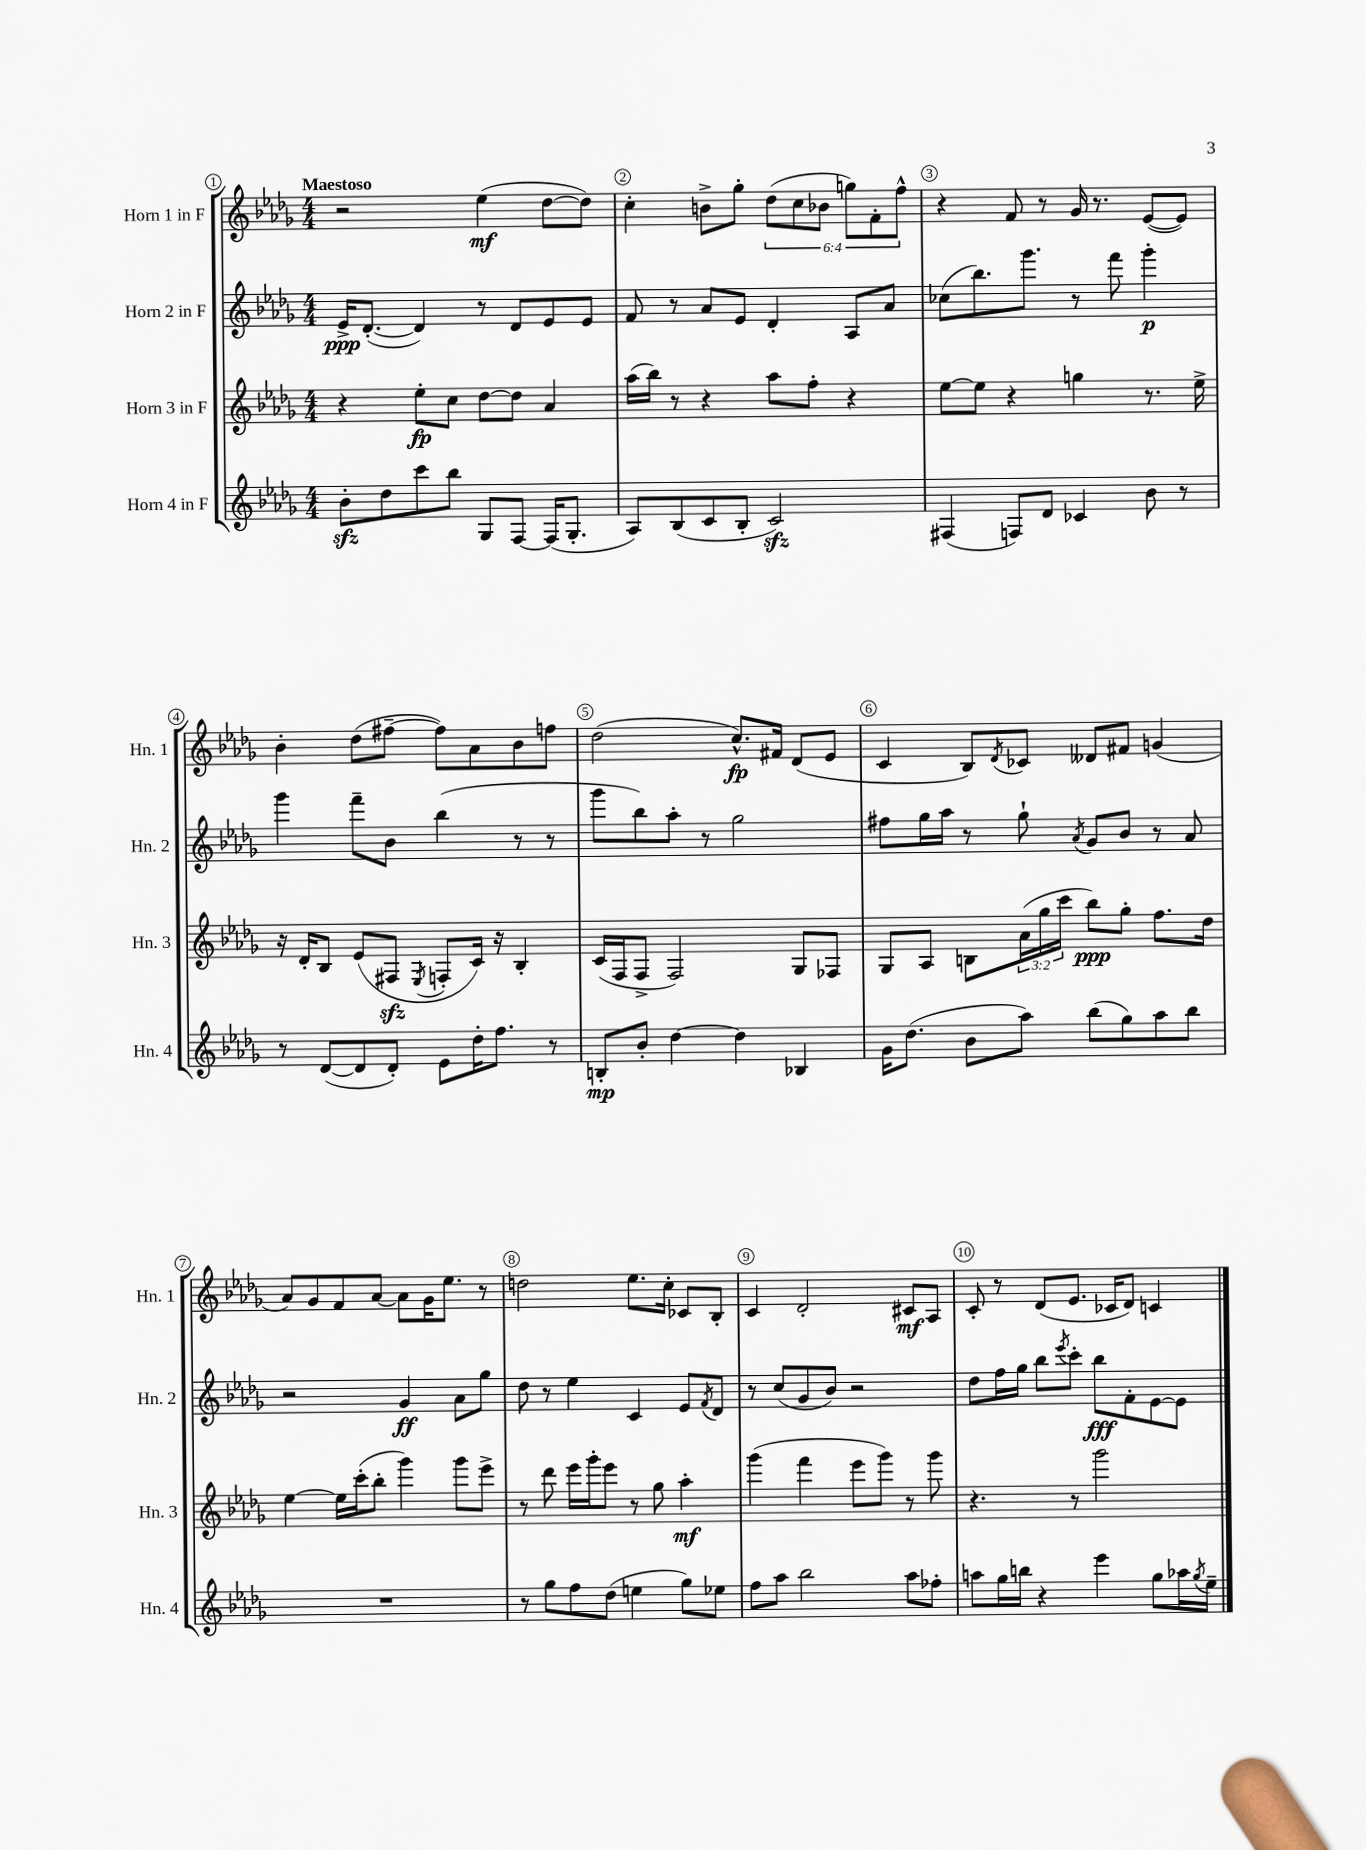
<<
\new StaffGroup <<
\new Staff = "s0" \with { instrumentName = "Horn 1 in F" shortInstrumentName = "Hn. 1" } {
    \clef treble \key des \major \numericTimeSignature \time 4/4 \override Staff.TupletNumber.text = #tuplet-number::calc-fraction-text \tempo "Maestoso"
    r2 ees''4\mf( des''8~ des''8) |
    c''4-. b'8-> ges''8-. \tuplet 6/4 { des''8( c''8 bes'8 g''8) f'8-. f''8-^ } |
    r4 f'8 r8 ges'16 r8. ees'8~( ees'8) |
    bes'4-. des''8( fis''8~-- fis''8) aes'8 bes'8 f''8 |
    des''2( c''8.-^\fp) fis'16 des'8( ees'8 |
    c'4 bes8) \acciaccatura { des'8 } ces'8 deses'8 fis'8 g'4( |
    aes'8) ges'8 f'8 aes'8~ aes'8 ges'16 ees''8. r8 |
    d''2 ees''8. c''16-. ces'8 bes8-. |
    c'4 des'2-. cis'8\mf aes8 |
    c'8-. r8 des'8( ees'8. ces'16 des'8) c'4 \bar "|." |
}
\new Staff = "s1" \with { instrumentName = "Horn 2 in F" shortInstrumentName = "Hn. 2" } {
    \clef treble \key des \major \numericTimeSignature \time 4/4
    ees'16->\ppp des'8.~-.( des'4) r8 des'8 ees'8 ees'8 |
    f'8 r8 aes'8 ees'8 des'4-. aes8 aes'8 |
    ces''8( bes''8.) ges'''8. r8 f'''8 ges'''4-.\p |
    ges'''4 f'''8-- bes'8 bes''4( r8 r8 |
    ges'''8 bes''8) aes''8-. r8 ges''2 |
    fis''8 ges''16 aes''16 r8 ges''8-! \acciaccatura { aes'8 } ges'8 bes'8 r8 aes'8 |
    r2 ges'4\ff aes'8 ges''8 |
    des''8 r8 ees''4 c'4 ees'8 \acciaccatura { f'8 } des'8 |
    r8 c''8( ges'8 bes'8) r2 |
    des''8 f''16 ges''16 bes''8 \acciaccatura { ees'''8 } c'''8-. bes''8\fff f'8-. ees'8~ ees'8 \bar "|." |
}
\new Staff = "s2" \with { instrumentName = "Horn 3 in F" shortInstrumentName = "Hn. 3" } {
    \clef treble \key des \major \numericTimeSignature \time 4/4 \override Staff.TupletNumber.text = #tuplet-number::calc-fraction-text
    r4 ees''8-.\fp c''8 des''8~ des''8 aes'4 |
    aes''16( bes''16) r8 r4 aes''8 f''8-. r4 |
    ees''8~ ees''8 r4 g''4 r8. ees''16-> |
    r16 des'16-. bes8 ees'8( fis8\sfz \acciaccatura { ees8 } f8-. c'16) r16 bes4-. |
    c'16( f16 f8-> f2) ges8 fes8 |
    ges8 aes8 b8 \tuplet 3/2 { aes'16( ges''16 c'''16 } bes''8\ppp) ges''8-. f''8. des''16 |
    ees''4~ ees''16 c'''16-.( bes''8-. ges'''4) ges'''8 ees'''8-> |
    r8 des'''8 ees'''16 ges'''16-. ees'''8 r8 ges''8 aes''4-.\mf |
    ges'''4( f'''4 ees'''8 ges'''8) r8 ges'''8 |
    r4. r8 ges'''2 \bar "|." |
}
\new Staff = "s3" \with { instrumentName = "Horn 4 in F" shortInstrumentName = "Hn. 4" } {
    \clef treble \key des \major \numericTimeSignature \time 4/4
    bes'8-.\sfz des''8 c'''8 bes''8 ges8 f8~ f16( ges8.-. |
    aes8) bes8( c'8 bes8-. c'2\sfz) |
    fis4( f8) des'8 ces'4 bes'8 r8 |
    r8 des'8~( des'8 des'8-.) ees'8 des''16-. f''8. r8 |
    b8-.\mp bes'8-. des''4~ des''4 bes4 |
    ges'16 des''8.( bes'8 aes''8) bes''8( ges''8) aes''8 bes''8 |
    R1 |
    r8 ges''8 f''8 des''8( e''4 ges''8) ees''8 |
    f''8 aes''8 bes''2 aes''8 fes''8-. |
    a''8 ges''16 b''16 r4 ees'''4 ges''8 aes''16 \acciaccatura { ges''8 } ees''16-- \bar "|." |
}
>>
>>
\layout { \context { \Score \override BarNumber.break-visibility = ##(#f #t #t) barNumberVisibility = #all-bar-numbers-visible \override BarNumber.stencil = #(make-stencil-circler 0.1 0.3 ly:text-interface::print) } }
